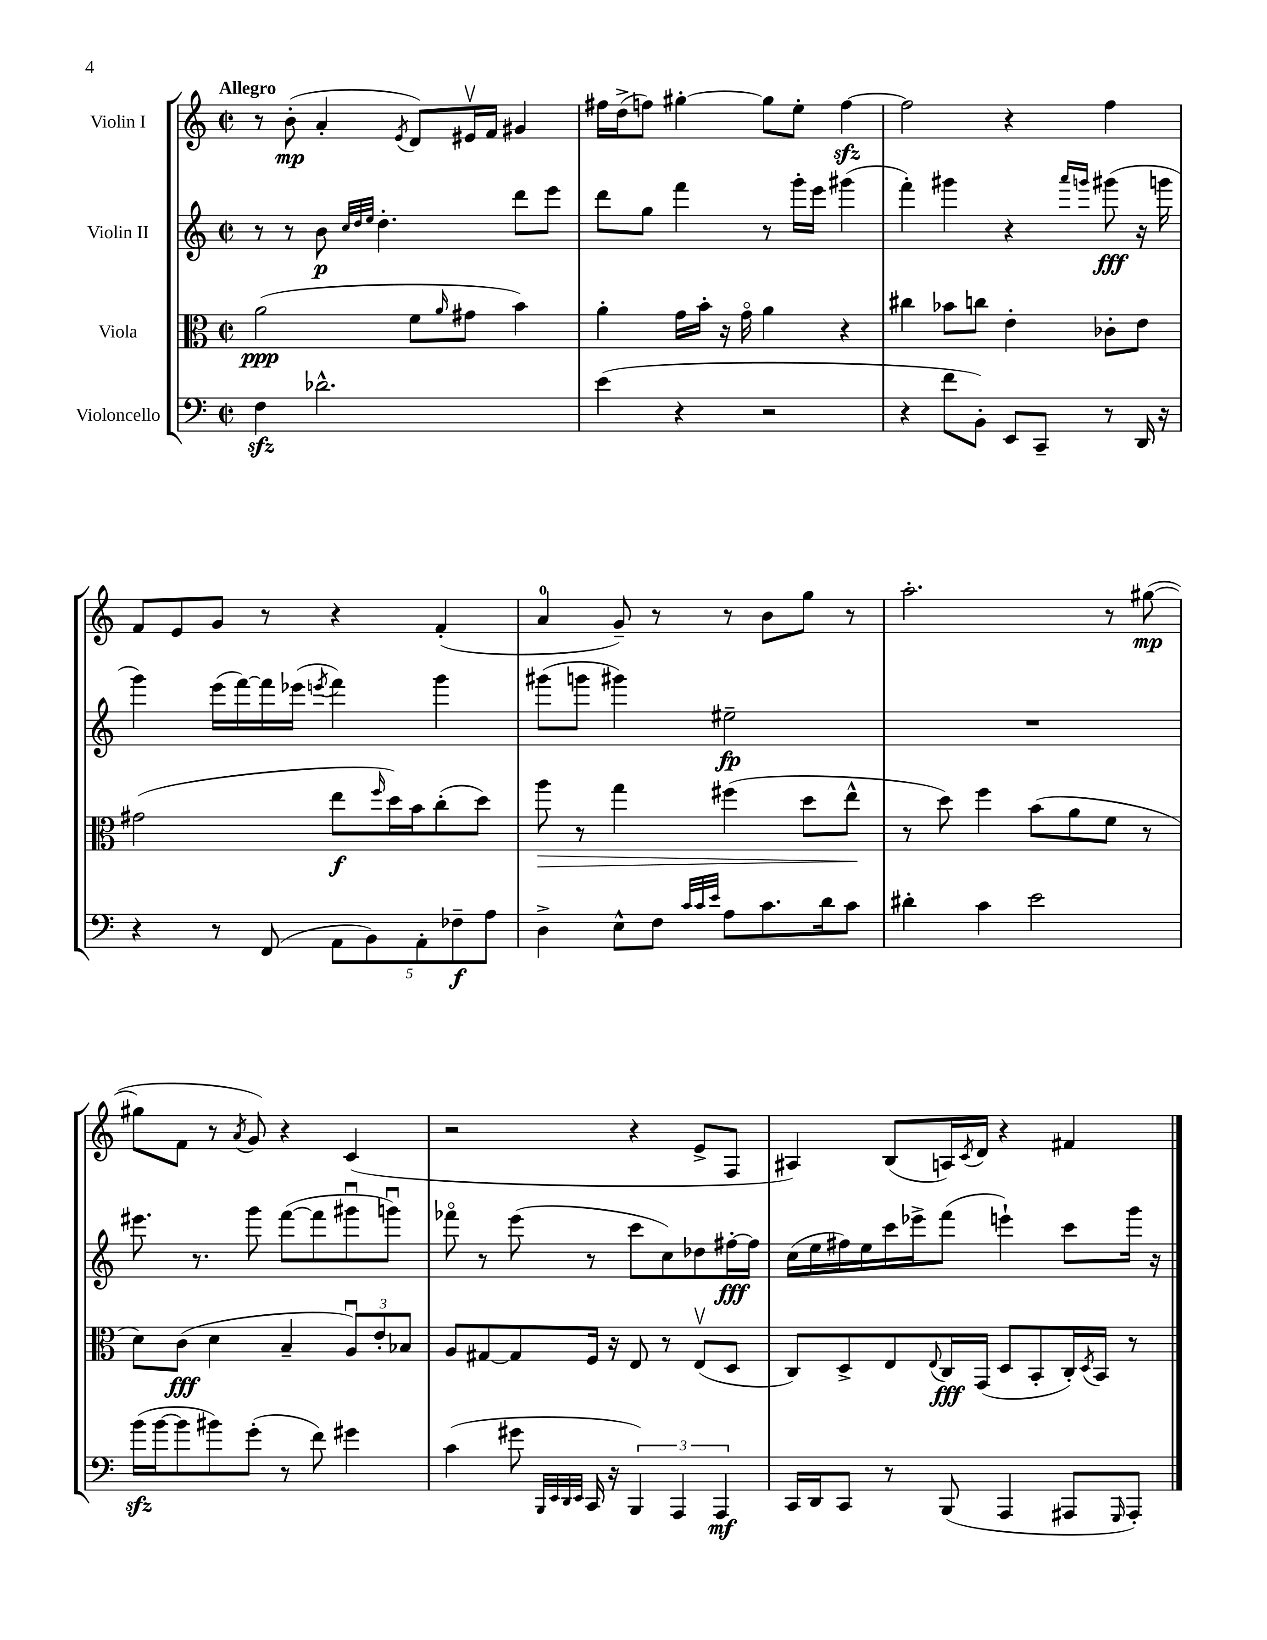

**kern	**dynam	**kern	**dynam	**kern	**dynam	**kern	**dynam
*part4	*part4	*part3	*part3	*part2	*part2	*part1	*part1
*staff4	*staff4	*staff3	*staff3	*staff2	*staff2	*staff1	*staff1
*I"Violoncello	*	*I"Viola	*	*I"Violin II	*	*I"Violin I	*
*clefF4	*	*clefC3	*	*clefG2	*	*clefG2	*
*k[]	*	*k[]	*	*k[]	*	*k[]	*
*M2/2	*	*M2/2	*	*M2/2	*	*M2/2	*
*met(c|)	*	*met(c|)	*	*met(c|)	*	*met(c|)	*
=1	=1	=1	=1	=1	=1	=1	=1
!	!	!	!	!	!	!LO:TX:a:B:t=Allegro	!
4Fzz\	.	(2a\	ppp	8r	.	8r	.
.	.	.	.	8r	.	(8b'\	mp
2.d-X^^\	.	.	.	8b\	p	4a'/	.
.	.	.	.	32qqcc/LLL	.	.	.
.	.	.	.	32qqdd/	.	.	.
.	.	.	.	32qqee/JJJ	.	.	.
.	.	.	.	4.dd'\	.	.	.
.	.	.	.	.	.	8qe/	.
.	.	8f\L	.	.	.	8d/L)	.
.	.	16qqa/	.	.	.	.	.
.	.	8g#X\J	.	.	.	16e#Xv/L	.
.	.	.	.	.	.	16f/JJ	.
.	.	4b\)	.	8ddd\L	.	4g#X/	.
.	.	.	.	8eee\J	.	.	.
=2	=2	=2	=2	=2	=2	=2	=2
(4e\	.	4a'\	.	8ddd\L	.	16ff#X\LL	.
.	.	.	.	.	.	(16dd^\J	.
.	.	.	.	8gg\J	.	8ffn\J)	.
4r	.	16g\LL	.	4fff\	.	[4gg#X'\	.
.	.	16b'\JJ	.	.	.	.	.
.	.	16r	.	.	.	.	.
.	.	16g\	.	.	.	.	.
2r	.	4a\	.	8r	.	8gg#\L]	.
.	.	.	.	16ggg'\LL	.	8ee'\J	.
.	.	.	.	16eee\JJ	.	.	.
.	.	4r	.	(4ggg#X\	.	[4ffzz\	.
=3	=3	=3	=3	=3	=3	=3	=3
4r	.	4cc#X\	.	4fff'\)	.	2ff\]	.
8f\L	.	8b-X\L	.	4ggg#X\	.	.	.
8BB'\J)	.	8ccn\J	.	.	.	.	.
8EE/L	.	4e'\	.	4r	.	4r	.
8CC~/J	.	.	.	.	.	.	.
.	.	.	.	16qqaaa/LL	.	.	.
.	.	.	.	16qqgggn/JJ	.	.	.
8r	.	8c-X'\L	.	(8ggg#X\	fff	4ff\	.
16DD/	.	8e\J	.	16r	.	.	.
16r	.	.	.	16gggn\	.	.	.
!!LO:LB:g=z
=4	=4	=4	=4	=4	=4	=4	=4
4r	.	(2g#X\	.	4ggg\)	.	8f/L	.
.	.	.	.	.	.	8e/	.
8r	.	.	.	(16eee\LL	.	8g/J	.
.	.	.	.	[16fff\)	.	.	.
(8FF/	.	.	.	16fff\]	.	8r	.
.	.	.	.	(16eee-X\JJ	.	.	.
.	.	.	.	8qeeen/	.	.	.
10AA\L	.	8ee\L	f	4fff\)	.	4r	.
10BB\)	.	.	.	.	.	.	.
.	.	16qqff/	.	.	.	.	.
.	.	16dd\L)	.	.	.	.	.
.	.	16b\J	.	.	.	.	.
10AA'\	.	.	.	.	.	.	.
.	.	(8cc'\	.	4ggg\	.	(4f'/	.
10F-X~\	f	.	.	.	.	.	.
.	.	8dd\J)	.	.	.	.	.
10A\J	.	.	.	.	.	.	.
=5	=5	=5	=5	=5	=5	=5	=5
!	!	!	!LO:HP:b	!	!	!	!
4D^\	.	8aa\	>	(8ggg#X\L	.	4a/	.
.	.	8r	.	8gggn\J	.	.	.
8E^^\L	.	4gg\	.	4ggg#X\)	.	8g~/)	.
8F\J	.	.	.	.	.	8r	.
32qqc/LLL	.	.	.	.	.	.	.
32qqc/	.	.	.	.	.	.	.
32qqe/JJJ	.	.	.	.	.	.	.
8A\L	.	(4ff#X\	.	2ee#X~\	fp	8r	.
8.c\	.	.	.	.	.	8b\L	.
.	.	8dd\L	.	.	.	8gg\J	.
16d\k	.	.	.	.	.	.	.
8c\J	.	8ee^^\J	.	.	.	8r	.
.	.	.	]	.	.	.	.
=6	=6	=6	=6	=6	=6	=6	=6
4d#X'\	.	8r	.	1r	.	2.aa'\	.
.	.	8dd\)	.	.	.	.	.
4c\	.	4ff\	.	.	.	.	.
2e\	.	(8b\L	.	.	.	.	.
.	.	8a\	.	.	.	.	.
.	.	8f\J	.	.	.	8r	.
.	.	8r	.	.	.	([8gg#X\	mp
!!LO:LB:g=z
=7	=7	=7	=7	=7	=7	=7	=7
(16bzz\LL	.	8d\L)	.	8.eee#X\	.	8gg#X\L]	.
[16b\J	.	.	.	.	.	.	.
8b\]	.	(8c\J	fff	.	.	8f\J	.
.	.	.	.	8.r	.	.	.
8b#X\)	.	4d\	.	.	.	8r	.
.	.	.	.	.	.	8qa/	.
(8g'\J	.	.	.	8ggg\	.	8g/)	.
8r	.	4B~/	.	([8fff\L	.	4r	.
8f\)	.	.	.	8fff\]	.	.	.
4g#X\	.	12Au/L)	.	8ggg#Xu\	.	(4c/	.
.	.	12e'/	.	.	.	.	.
.	.	.	.	8gggnu\J)	.	.	.
.	.	12B-X/J	.	.	.	.	.
=8	=8	=8	=8	=8	=8	=8	=8
(4c\	.	8A/L	.	8fff-X\	.	2r	.
.	.	[8G#X/	.	8r	.	.	.
8g#X\	.	8G#/]	.	(8eee\	.	.	.
32qqBBB/LLL	.	.	.	.	.	.	.
32qqEE/	.	.	.	.	.	.	.
32qqDD/	.	.	.	.	.	.	.
32qqEE/JJJ	.	.	.	.	.	.	.
16CC/	.	16F/Jk	.	8r	.	.	.
16r	.	16r	.	.	.	.	.
6BBB/)	.	8E/	.	8ccc\L	.	4r	.
.	.	8r	.	8cc\)	.	.	.
6AAA/	.	.	.	.	.	.	.
.	.	(8Ev/L	.	8dd-X\	.	8e^/L	.
6AAA/	mf	.	.	.	.	.	.
.	.	8D/J	.	[16ff#X'\L	fff	8F/J	.
.	.	.	.	16ff#\JJ]	.	.	.
=9	=9	=9	=9	=9	=9	=9	=9
16CC/LL	.	8C/L)	.	(16cc\LL	.	4A#X/)	.
16DD/J	.	.	.	16ee\	.	.	.
8CC/J	.	8D^/	.	16ff#X\)	.	.	.
.	.	.	.	16ee\	.	.	.
8r	.	8E/	.	16ccc\	.	(8B/L	.
.	.	.	.	16eee-X^\J	.	.	.
.	.	8qqE/	.	.	.	.	.
(8BBB/	.	16C/L	fff	(8fff\J	.	16An/L)	.
.	.	.	.	.	.	8qc/	.
.	.	(16GG/JJ	.	.	.	16d/JJ	.
4AAA/	.	8D/L	.	4eeen`\)	.	4r	.
.	.	8BB'/	.	.	.	.	.
8AAA#X/L	.	16C'/L)	.	8ccc\L	.	4f#X/	.
.	.	8qD/	.	.	.	.	.
.	.	16BB/JJ	.	.	.	.	.
16qqGGG/	.	.	.	.	.	.	.
8AAA#'/J)	.	8r	.	16ggg\Jk	.	.	.
.	.	.	.	16r	.	.	.
==	==	==	==	==	==	==	==
*-	*-	*-	*-	*-	*-	*-	*-
